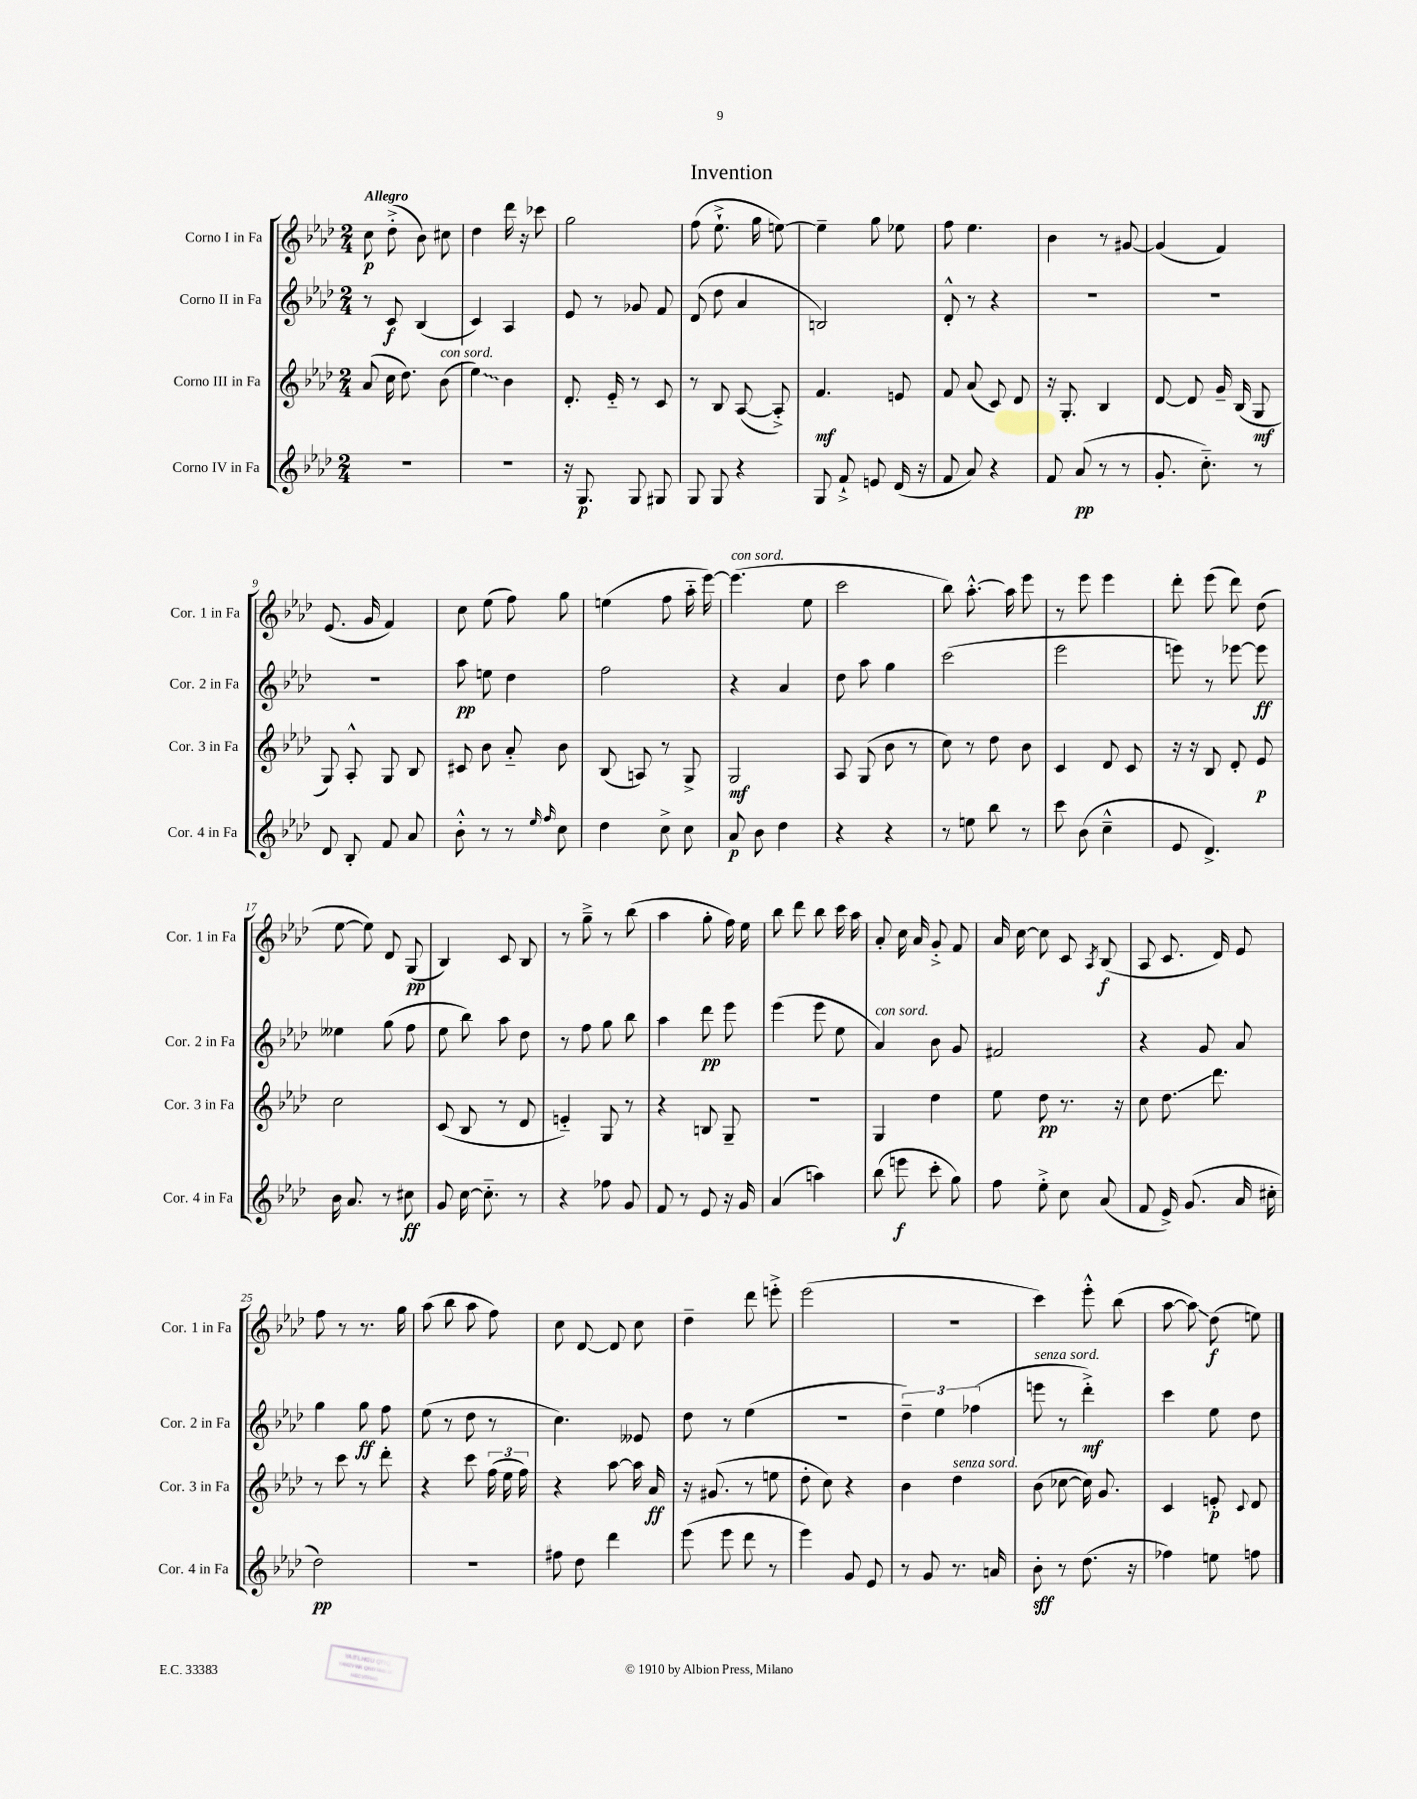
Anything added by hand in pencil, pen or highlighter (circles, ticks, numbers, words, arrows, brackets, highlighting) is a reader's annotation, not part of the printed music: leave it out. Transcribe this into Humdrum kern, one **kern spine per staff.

**kern	**kern	**kern	**kern
*staff4	*staff3	*staff2	*staff1
*clefG2	*clefG2	*clefG2	*clefG2
*k[b-e-a-d-]	*k[b-e-a-d-]	*k[b-e-a-d-]	*k[b-e-a-d-]
*M2/4	*M2/4	*M2/4	*M2/4
2r	(8a-	8r	8cc
.	16cc	8c	(8dd-'^
.	8.dd-)	.	.
.	.	(4B-	8b-)
.	(8b-	.	8cc#
=	=	=	=
2r	4ee-)	4c)	4dd-
.	4b-	4A-	16ddd-
.	.	.	16r
.	.	.	8ccc-
=	=	=	=
16r	8.d-'	8e-	2gg
8.G	.	.	.
.	.	8r	.
.	16e-'~	.	.
8G	8r	8g-	.
8G#	8c	8f	.
=	=	=	=
8G	8r	(8d-	(8ff
8G	8B-	8dd-	8.ee-`^
4r	([8A-	4a-	.
.	.	.	16gg
.	8A-'^])	.	[8ee)
=	=	=	=
8G	4.f	2B)	4ee~]
8f`^	.	.	.
8e	.	.	8gg
(16d-	8e	.	8ee-
16r	.	.	.
=	=	=	=
8f	8f	8d-'^^	8ff
8a-)	(8a-	8r	4.ee-
4r	8c)	4r	.
.	8d-	.	.
=	=	=	=
8f	16r	2r	4b-
.	8.G'	.	.
(8a-	.	.	.
8r	4B-	.	8r
8r	.	.	[8g#
=	=	=	=
8.g'	[8d-	2r	(4g#]
.	8d-]	.	.
8.cc'~)	.	.	.
.	16g~	.	4f)
.	(16B-	.	.
8r	8G	.	.
=	=	=	=
8d-	8G)	2r	(8.e-
8B-'	8A-'^^	.	.
.	.	.	16g
8f	8G	.	4f)
8a-	8B-	.	.
=	=	=	=
8b-'^^	8c#	8aa-	8cc
8r	8b-	8ee	(8ee-
8r	8a-'~	4dd-	8ff)
16qqee-	.	.	.
16qqff	.	.	.
8cc	8b-	.	8gg
=	=	=	=
4dd-	(8B-	2ff	(4ee
.	8A)	.	.
8cc^	8r	.	8ff
8cc	8G^	.	16aa-'~
.	.	.	[16eee-)
=	=	=	=
8a-	2G	4r	(4.eee-]
8b-	.	.	.
4dd-	.	4a-	.
.	.	.	8ee-
=	=	=	=
4r	8A-	8dd-	2ccc
.	(8G	8aa-	.
4r	8b-	4gg	.
.	8r	.	.
=	=	=	=
8r	8cc)	(2ccc	8bb-)
8ee	8r	.	[8.aa-'^^
8bb-	8dd-	.	.
.	.	.	16aa-]
8r	8b-	.	8eee-
=	=	=	=
8ccc	4c	2eee-	8r
(8b-	.	.	8eee-
4cc~^^	8d-	.	4eee-
.	8c	.	.
=	=	=	=
8e-	16r	8eee)	8ddd-'
.	16r	.	.
4.d-^)	8B-	8r	(8eee-
.	8d-'	[8eee-	8ddd-)
.	8e-	8eee-]	(8dd-
=	=	=	=
16b-	2cc	4ee--	[8ee-
8.a-	.	.	.
.	.	.	8ee-])
8r	.	(8gg	8d-
8cc#	.	8ff	(8G
=	=	=	=
8g	(8c	8ee-	4B-)
[16cc	8B-	8bb-)	.
8.cc'~]	.	.	.
.	8r	8aa-	8c
8r	8d-	8dd-	8B-
=	=	=	=
4r	4e'~)	8r	8r
.	.	8ff	8gg~^
8ff-	8G	8gg	8r
8g	8r	8bb-	(8bb-
=	=	=	=
8f	4r	4aa-	4aa-
8r	.	.	.
8e-	8B	8ddd-	8gg'
16r	8G~	8eee-	16ff)
16g	.	.	16ee-
=	=	=	=
(4a-	2r	(4eee-	8bb-
.	.	.	8ddd-
4aa)	.	8eee-	8bb-
.	.	8ee-	16ccc
.	.	.	16aa-
=	=	=	=
(8bb-	4G	4a-)	8a-'
8eee	.	.	16cc
.	.	.	16a-
8ccc'	4dd-	8b-	8g'^
8gg)	.	8g	8f
=	=	=	=
8ff	8ee-	2f#	16a-
.	.	.	[16cc
8ee-'^	8dd-	.	8cc]
8cc	8.r	.	8c
.	.	.	8qA-
(8a-	.	.	(8B-
.	16r	.	.
=	=	=	=
8f	8cc	4r	8A-
16e-^)	8.dd-	.	8.c
(8.g	.	.	.
.	.	8g	.
.	8.ddd-	.	16d-)
16a-	.	8a-	8e-
16cc#'	.	.	.
=	=	=	=
2dd-)	8r	4gg	8ff
.	8ccc	.	8r
.	8r	8gg	8.r
.	8ddd-'	8ff	.
.	.	.	16gg
=	=	=	=
2r	4r	(8ee-	(8aa-
.	.	8r	8bb-
.	8ccc	8dd-	8aa-
.	(24ff	8r	8ff)
.	24ee-	.	.
.	24ff)	.	.
=	=	=	=
8ff#	4r	4.cc)	8cc
8dd-	.	.	[8d-
4ddd-	[8aa-	.	8d-]
.	16aa-]	8e--	8cc
.	16a-	.	.
=	=	=	=
(8eee-	16r	8dd-	4dd-~
.	(8.g#	.	.
8eee-	.	8r	.
8ddd-	8r	(4ee-	8ddd-
8r	8ee	.	8eee'^
=	=	=	=
4eee-)	8dd-'	2r	(2eee-
.	8cc)	.	.
8g	4r	.	.
8e-	.	.	.
=	=	=	=
8r	4b-	6dd-~)	2r
8g	.	.	.
.	.	6ee-	.
8.r	4dd-	.	.
.	.	(6ff-	.
16a	.	.	.
=	=	=	=
8b-'	(8b-	8eee	4ccc)
8r	[8cc-	8r	.
(8.dd-	16cc-])	4ddd-'^)	8eee-'^^
.	8.g	.	.
.	.	.	(8bb-
16r	.	.	.
=	=	=	=
4ff-)	4c	4ccc	[8aa-
.	.	.	8aa-])
8ee	8e'	8ee-	(8dd-
.	8qqc	.	.
8ff	8d-	8dd-	8ee)
==	==	==	==
*-	*-	*-	*-
